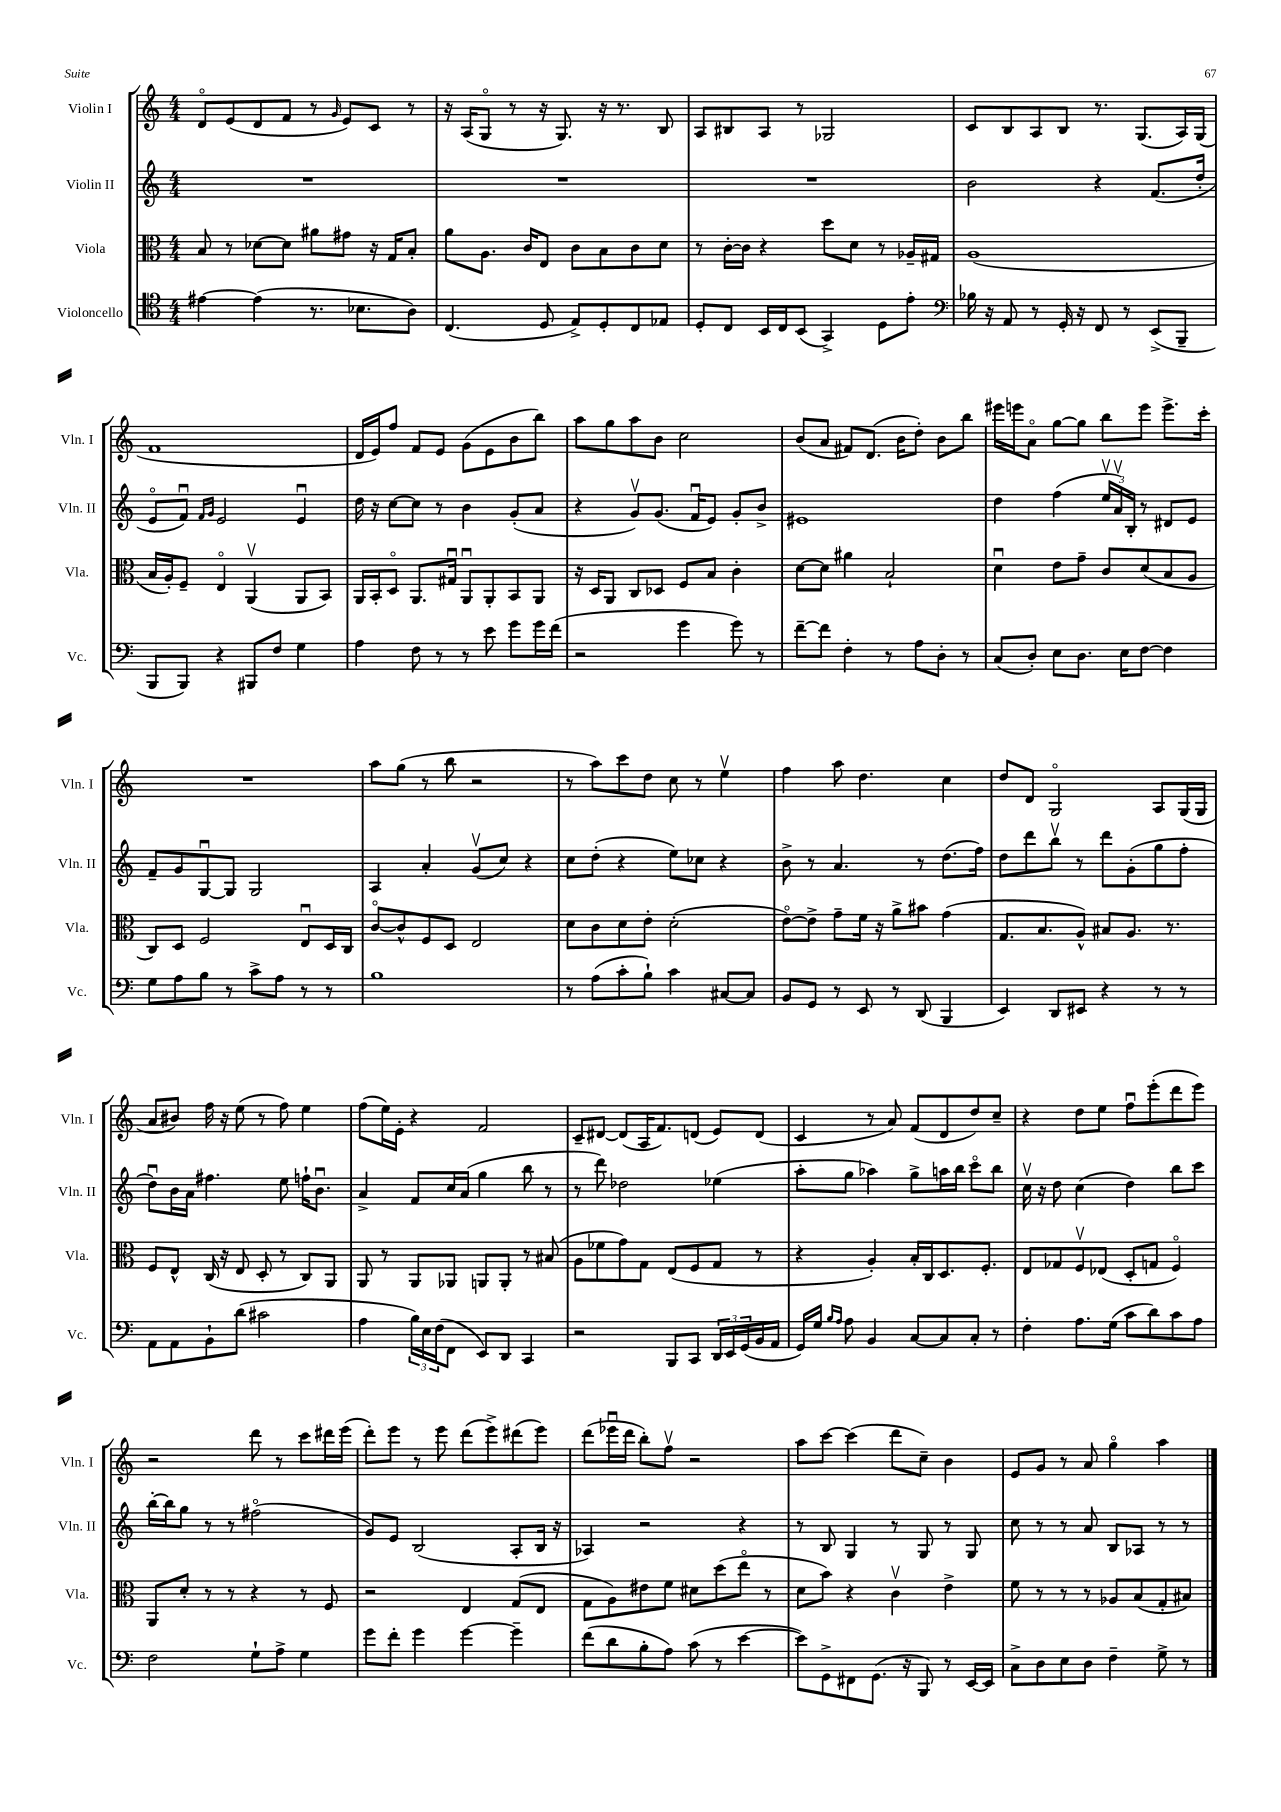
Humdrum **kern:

**kern	**kern	**kern	**kern
*staff4	*staff3	*staff2	*staff1
*clefC4	*clefC3	*clefG2	*clefG2
*k[]	*k[]	*k[]	*k[]
*M4/4	*M4/4	*M4/4	*M4/4
[4e#	8B	1r	8do
.	8r	.	(8e
(4e#]	[8d-	.	8d
.	8d-]	.	8f
8.r	8a#	.	8r
.	.	.	16qqg
.	8g#	.	8e)
8.B-	.	.	.
.	16r	.	8c
.	16G	.	.
8A)	8B'	.	8r
=	=	=	=
(4.C	8a	1r	16r
.	.	.	(16A
.	8.A	.	8Go
.	.	.	8r
.	16c	.	.
8D	8E	.	16r
.	.	.	8.G)
8E^)	8c	.	.
8D'	8B	.	16r
.	.	.	8.r
8C	8c	.	.
8E-	8d	.	8B
=	=	=	=
8D'	8r	1r	8A
8C	[16c'	.	8B#
.	16c]	.	.
16BB	4r	.	8A
16C	.	.	.
(8BB	.	.	8r
4GG^)	8dd	.	2G-
.	8d	.	.
8D	8r	.	.
8e'	16A-~	.	.
.	16G#	.	.
=	=	=	=
*clefF4	*	*	*
16B-	(1A	2b	8c
16r	.	.	.
8AA	.	.	8B
8r	.	.	8A
16GG'	.	.	8B
16r	.	.	.
8FF	.	4r	8.r
8r	.	.	.
.	.	.	(8.G
(8EE^	.	(8.f	.
8BBB~	.	.	16A)
.	.	16dd'	(16G
=	=	=	=
8BBB	16B	8eo	1f
.	16A')	.	.
8BBB)	8F~	8fu)	.
.	.	16qqf	.
.	.	16qqg	.
4r	4Eo	2e	.
8BBB#	(4AAv	.	.
8F	.	.	.
4G	8AA	4eu	.
.	8BB)	.	.
=	=	=	=
4A	16AA	16dd	16d
.	16BB'	16r	16e)
.	8Do	[8cc	8ff
8F	8.AA	8cc]	8f
8r	.	8r	8e
.	16G#u	.	.
8r	8AAu	4b	(8g
8e	8AA'	.	8e
8g	8BB	(8g'	8b
16g	8AA	8a	8bb)
(16f	.	.	.
=	=	=	=
2r	16r	4r	8aa
.	16D	.	.
.	8AA	.	8gg
.	8C	8gv)	8aa
.	8D-	(8.g	8b
4g	8F	.	2cc
.	.	16fu	.
.	8B	8e)	.
8g)	4c'	8g'	.
8r	.	8b^	.
=	=	=	=
[8f~	[8d	1e#	(8b
8f]	8d]	.	8a
4F'	4a#	.	8f#)
.	.	.	(8.d
8r	2B`	.	.
.	.	.	16b
8A	.	.	8dd')
8D'	.	.	8b
8r	.	.	8bb
=	=	=	=
(8C	4du	4dd	16eee#
.	.	.	16eee
8D')	.	.	8ao
8E	8e	(4ff	[8gg
8.D	8g~	.	8gg]
.	8c	24eev	8bb
.	.	24av)	.
16E	.	.	.
.	.	24B'	.
[8F	(8d	8r	8eee
4F]	8B	8d#	8.eee^
.	8A	8e	.
.	.	.	16ccc'
=	=	=	=
8G	8C)	8f~	1r
8A	8D	8g	.
8B	2F	[8Gu	.
8r	.	8G]	.
8c^	.	2G	.
8A	.	.	.
8r	8Eu	.	.
8r	16D	.	.
.	16C	.	.
=	=	=	=
1B	[8co	4A	8aa
.	8c^^]	.	(8gg
.	8F	4a'	8r
.	8D	.	8bb
.	2E	(8gv	2r
.	.	8cc)	.
.	.	4r	.
=	=	=	=
8r	8d	8cc	8r
(8A	8c	(8dd'	8aa)
8c'	8d	4r	8ccc
8B`)	8e'	.	8dd
4c	(2d'	8ee)	8cc
.	.	8cc-	8r
[8C#	.	4r	4eev
8C#]	.	.	.
=	=	=	=
8BB	[8eo)	8b^	4ff
8GG	8e^]	8r	.
8r	8g~	4.a	8aa
8EE	16f	.	4.dd
.	16r	.	.
8r	8a^	.	.
(8DD	8b#	8r	.
4BBB	(4g	(8.dd	4cc
.	.	16ff)	.
=	=	=	=
4EE)	8.G	8dd	8dd
.	.	8ddd	8d
.	8.B	.	.
8DD	.	8bbv	2Go
8EE#	8A^^)	8r	.
4r	8B#	8ddd	.
.	8.A	(8g'	.
8r	.	8gg	8A
.	8.r	.	.
8r	.	8ff'	(16G
.	.	.	16G
=	=	=	=
8AA	8F	8ddu)	8a
8AA	8E^^	16b	8b#)
.	.	16a	.
8BB`	(16C	4.ff#	16ff
.	16r	.	16r
(8d	8E	.	(8ee
2c#	8D'	.	8r
.	8r	8ee	8ff)
.	8C)	16ff`	4ee
.	.	8.bu	.
.	8AA	.	.
=	=	=	=
4A	8AA	4a^	(8ff
.	8r	.	16ee)
.	.	.	16e'
24B)	8AA	8f	4r
24E	.	.	.
(24F	.	.	.
8FF	8AA-	16cc	.
.	.	(16a	.
8EE)	8AA	4gg	2f
8DD	8AA'	.	.
4CC	8r	8bb	.
.	(8B#	8r	.
=	=	=	=
2r	8A	8r	8c~
.	8f-	8ddd)	[8d#
.	8g)	2dd-	(8d#]
.	8G	.	16A
.	.	.	8.f)
8BBB	(8E	.	.
8CC	8F	.	(8d
24DD	8G	(4ee-	8e)
24EE	.	.	.
(24GG	.	.	.
16BB	8r	.	(8d
16AA	.	.	.
=	=	=	=
16GG)	4r	8aa'	4c
16G	.	.	.
16qqB	.	.	.
16qqA	.	.	.
8A	.	8gg	.
4BB	4A')	4aa-)	8r
.	.	.	8a)
[8C	16B'	8gg^	(8f
.	16C	.	.
8C]	8.D	16aa	8d
.	.	16bb	.
8C'	.	8ccco	8dd)
.	8.F'	.	.
8r	.	8bb	8cc~
=	=	=	=
4F'	8E	16ccv	4r
.	.	16r	.
.	8G-	8dd	.
8.A	8Fv	(4cc	8dd
.	(8E-	.	8ee
(16G	.	.	.
8c	8D'	4dd)	8ffu
8d)	8G	.	(8eee'
8c	4Fo)	8bb	8ddd
8A	.	8ccc	8eee)
=	=	=	=
2F	8AA	[16bb'	2r
.	.	16bb]	.
.	8d'	8gg	.
.	8r	8r	.
.	8r	8r	.
8G`	4r	(2ff#o	8ddd
8A^	.	.	8r
4G	8r	.	8ccc
.	8F	.	16ddd#
.	.	.	(16eee
=	=	=	=
8g	2r	8g)	8ddd')
8f'	.	8e	8eee
4g	.	(2B	8r
.	.	.	8eee
[4g	4E	.	(8ddd
.	.	.	8eee^)
4g~]	(8G	8A'	(8ddd#
.	8E	16B	8eee)
.	.	16r	.
=	=	=	=
(8f	8G	4A-)	(8ddd
8d	8A)	.	16eee-u
.	.	.	16ddd
8B'	8e#	2r	8bb')
8A)	8f	.	8ffv
(8c	8d#	.	2r
8r	(8dd	.	.
[4e	8eeo	4r	.
.	8r	.	.
=	=	=	=
8e])	8d	8r	8aa
8GG^	8b)	8B	[8ccc
8FF#	4r	4G	(4ccc]
(8.GG	.	.	.
.	4cv	8r	8ddd
16r	.	.	.
8BBB)	.	8G	8cc~)
8r	4e^	8r	4b
[16EE	.	8G	.
16EE]	.	.	.
=	=	=	=
8C^	8f	8cc	8e
8D	8r	8r	8g
8E	8r	8r	8r
8D	8r	8a	8a
4F~	8A-	8B	4ggo
.	(8B	8A-	.
8G^	8G'	8r	4aa
8r	8B#)	8r	.
==	==	==	==
*-	*-	*-	*-
